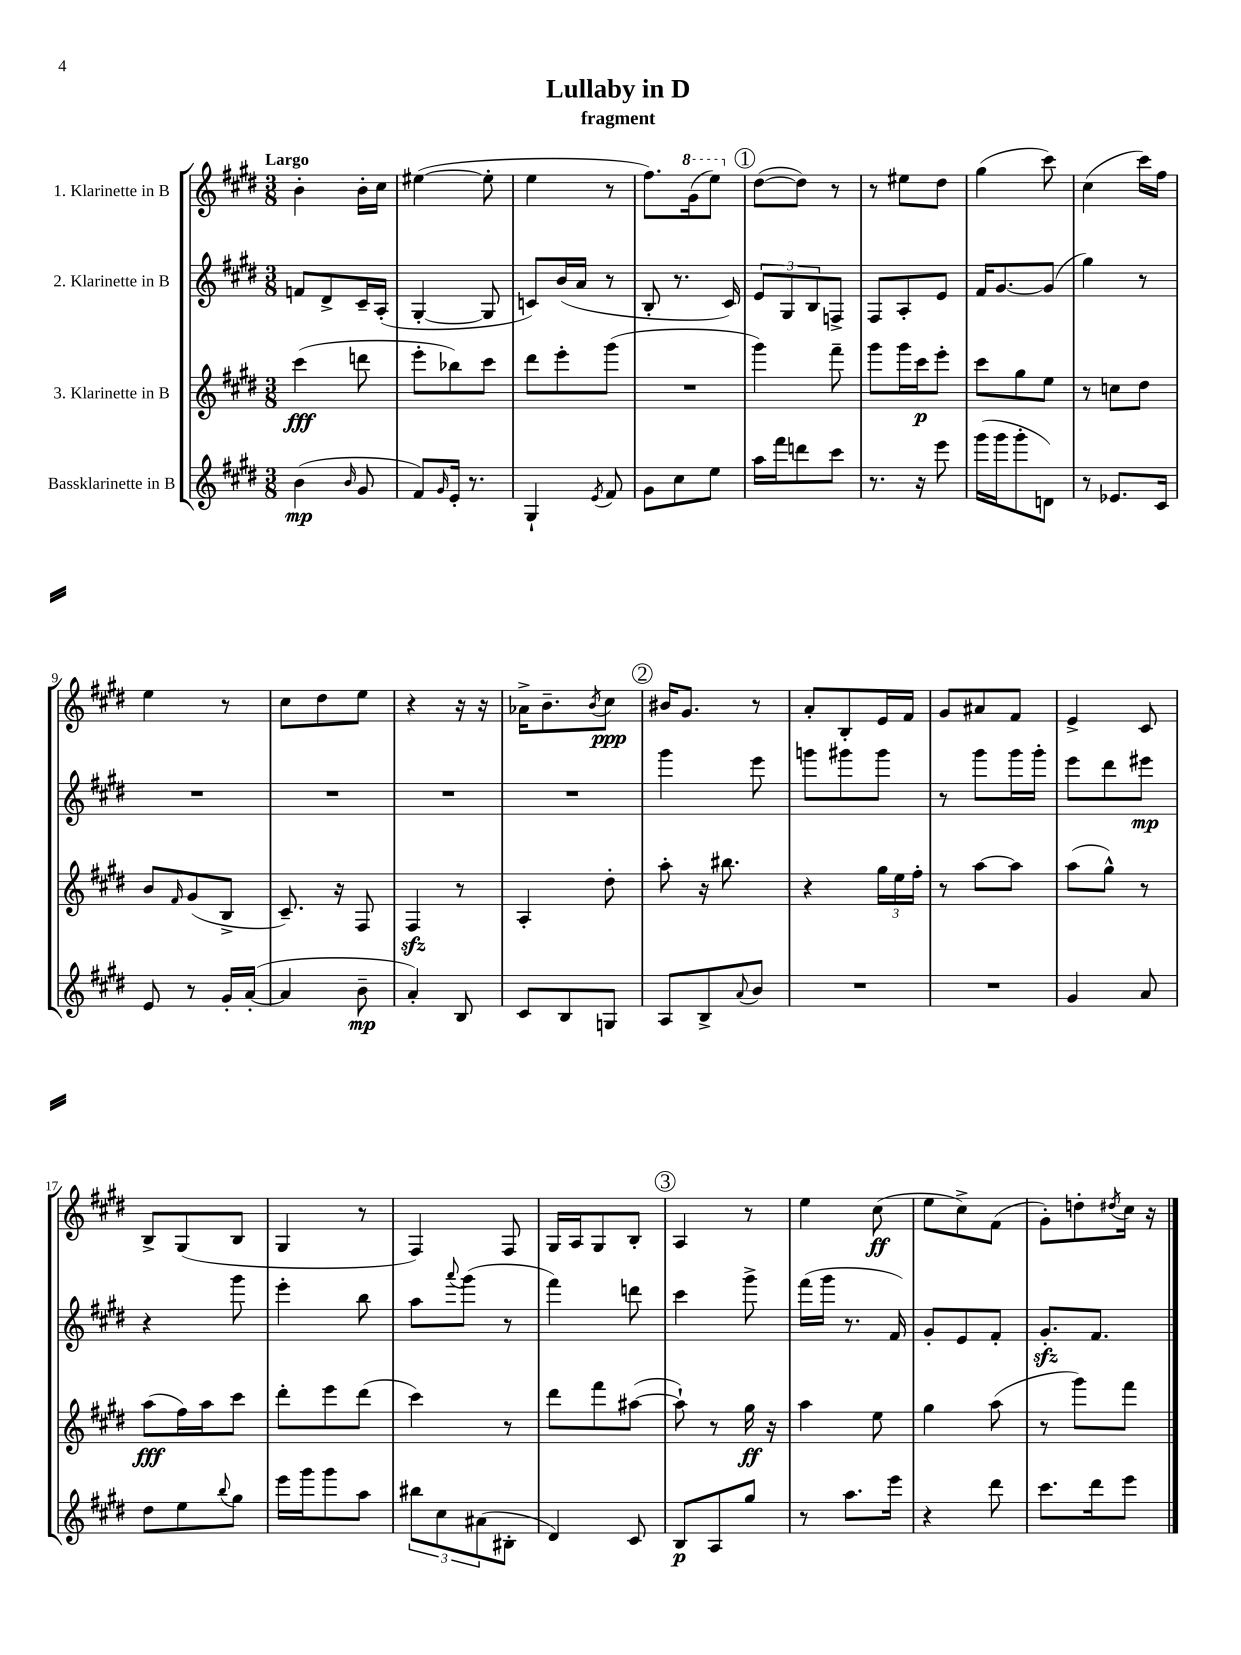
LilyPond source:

\header { title = "Lullaby in D" subtitle = "fragment" }
<<
\new StaffGroup <<
\new Staff = "s0" \with { instrumentName = "1. Klarinette in B" } {
    \clef treble \key e \major \numericTimeSignature \time 3/8 \tempo "Largo"
    b'4-. b'16-. cis''16 |
    eis''4~( eis''8-. |
    e''4 r8 |
    fis''8.) \ottava #1 gis''16( e'''8) \ottava #0 |
    \mark \markup { \circle "1" } dis''8~( dis''8) r8 |
    r8 eis''8 dis''8 |
    gis''4( cis'''8) |
    cis''4( cis'''16) fis''16 |
    e''4 r8 |
    cis''8 dis''8 e''8 |
    r4 r16 r16 |
    aes'16-> b'8.-- \acciaccatura { b'8 } cis''8\ppp |
    \mark \markup { \circle "2" } bis'16 gis'8. r8 |
    a'8-. b8-. e'16 fis'16 |
    gis'8 ais'8 fis'8 |
    e'4-> cis'8 |
    b8-> gis8( b8 |
    gis4 r8 |
    fis4) fis8 |
    gis16 a16 gis8 b8-. |
    \mark \markup { \circle "3" } a4 r8 |
    e''4 cis''8\ff( |
    e''8 cis''8->) fis'8( |
    gis'8-.) d''8-. \acciaccatura { dis''8 } cis''16 r16 \bar "|." |
}
\new Staff = "s1" \with { instrumentName = "2. Klarinette in B" } {
    \clef treble \key e \major \numericTimeSignature \time 3/8
    f'8 dis'8-> cis'16-- a16-.( |
    gis4~-. gis8 |
    c'8) b'16( a'16 r8 |
    b8-. r8. cis'16) |
    \mark \markup { \circle "1" } \tuplet 3/2 { e'8 gis8 b8 } f8-> |
    fis8 a8-. e'8 |
    fis'16 gis'8.~ gis'8( |
    gis''4) r8 |
    R4. |
    R4. |
    R4. |
    R4. |
    \mark \markup { \circle "2" } gis'''4 e'''8 |
    g'''8 gis'''8 gis'''8 |
    r8 gis'''8 gis'''16 gis'''16-. |
    e'''8 dis'''8 eis'''8\mp |
    r4 gis'''8 |
    e'''4-. b''8 |
    a''8 \appoggiatura { a'''8 } gis'''8( r8 |
    fis'''4) d'''8 |
    \mark \markup { \circle "3" } cis'''4 gis'''8-> |
    fis'''16( gis'''16 r8. fis'16) |
    gis'8-. e'8 fis'8-. |
    gis'8.-.\sfz fis'8. \bar "|." |
}
\new Staff = "s2" \with { instrumentName = "3. Klarinette in B" } {
    \clef treble \key e \major \numericTimeSignature \time 3/8
    cis'''4\fff( d'''8 |
    e'''8-. bes''8) cis'''8 |
    dis'''8 e'''8-. gis'''8( |
    R4. |
    \mark \markup { \circle "1" } gis'''4) fis'''8-- |
    gis'''8 gis'''16 cis'''16\p e'''8-. |
    cis'''8 gis''8 e''8 |
    r8 c''8 dis''8 |
    b'8 \grace { fis'16 } gis'8( b8-> |
    cis'8.--) r16 fis8 |
    fis4\sfz r8 |
    a4-. dis''8-. |
    \mark \markup { \circle "2" } a''8-. r16 bis''8. |
    r4 \tuplet 3/2 { gis''16 e''16 fis''16-. } |
    r8 a''8~ a''8 |
    a''8( gis''8-^) r8 |
    a''8\fff( fis''16) a''16 cis'''8 |
    dis'''8-. e'''8 dis'''8( |
    cis'''4) r8 |
    dis'''8 fis'''8 ais''8~( |
    \mark \markup { \circle "3" } ais''8-!) r8 gis''16\ff r16 |
    a''4 e''8 |
    gis''4 a''8( |
    r8 gis'''8) fis'''8 \bar "|." |
}
\new Staff = "s3" \with { instrumentName = "Bassklarinette in B" } {
    \clef treble \key e \major \numericTimeSignature \time 3/8
    b'4\mp( \grace { b'16 } gis'8 |
    fis'8) \grace { gis'16 } e'16-. r8. |
    gis4-! \acciaccatura { e'8 } fis'8 |
    gis'8 cis''8 e''8 |
    \mark \markup { \circle "1" } a''16 fis'''16 d'''8 cis'''8 |
    r8. r16 e'''8 |
    gis'''16( gis'''16 gis'''8-. d'8) |
    r8 ees'8. cis'16 |
    e'8 r8 gis'16-. a'16~-.( |
    a'4 b'8--\mp |
    a'4-.) b8 |
    cis'8 b8 g8 |
    \mark \markup { \circle "2" } a8 b8-> \appoggiatura { a'8 } b'8 |
    R4. |
    R4. |
    gis'4 a'8 |
    dis''8 e''8 \appoggiatura { b''8 } gis''8 |
    e'''16 gis'''16 gis'''8 a''8 |
    \tuplet 3/2 { bis''8 cis''8 ais'8( } bis8-. |
    dis'4) cis'8 |
    \mark \markup { \circle "3" } b8\p a8 gis''8 |
    r8 a''8. e'''16 |
    r4 dis'''8 |
    cis'''8. dis'''16 e'''8 \bar "|." |
}
>>
>>
